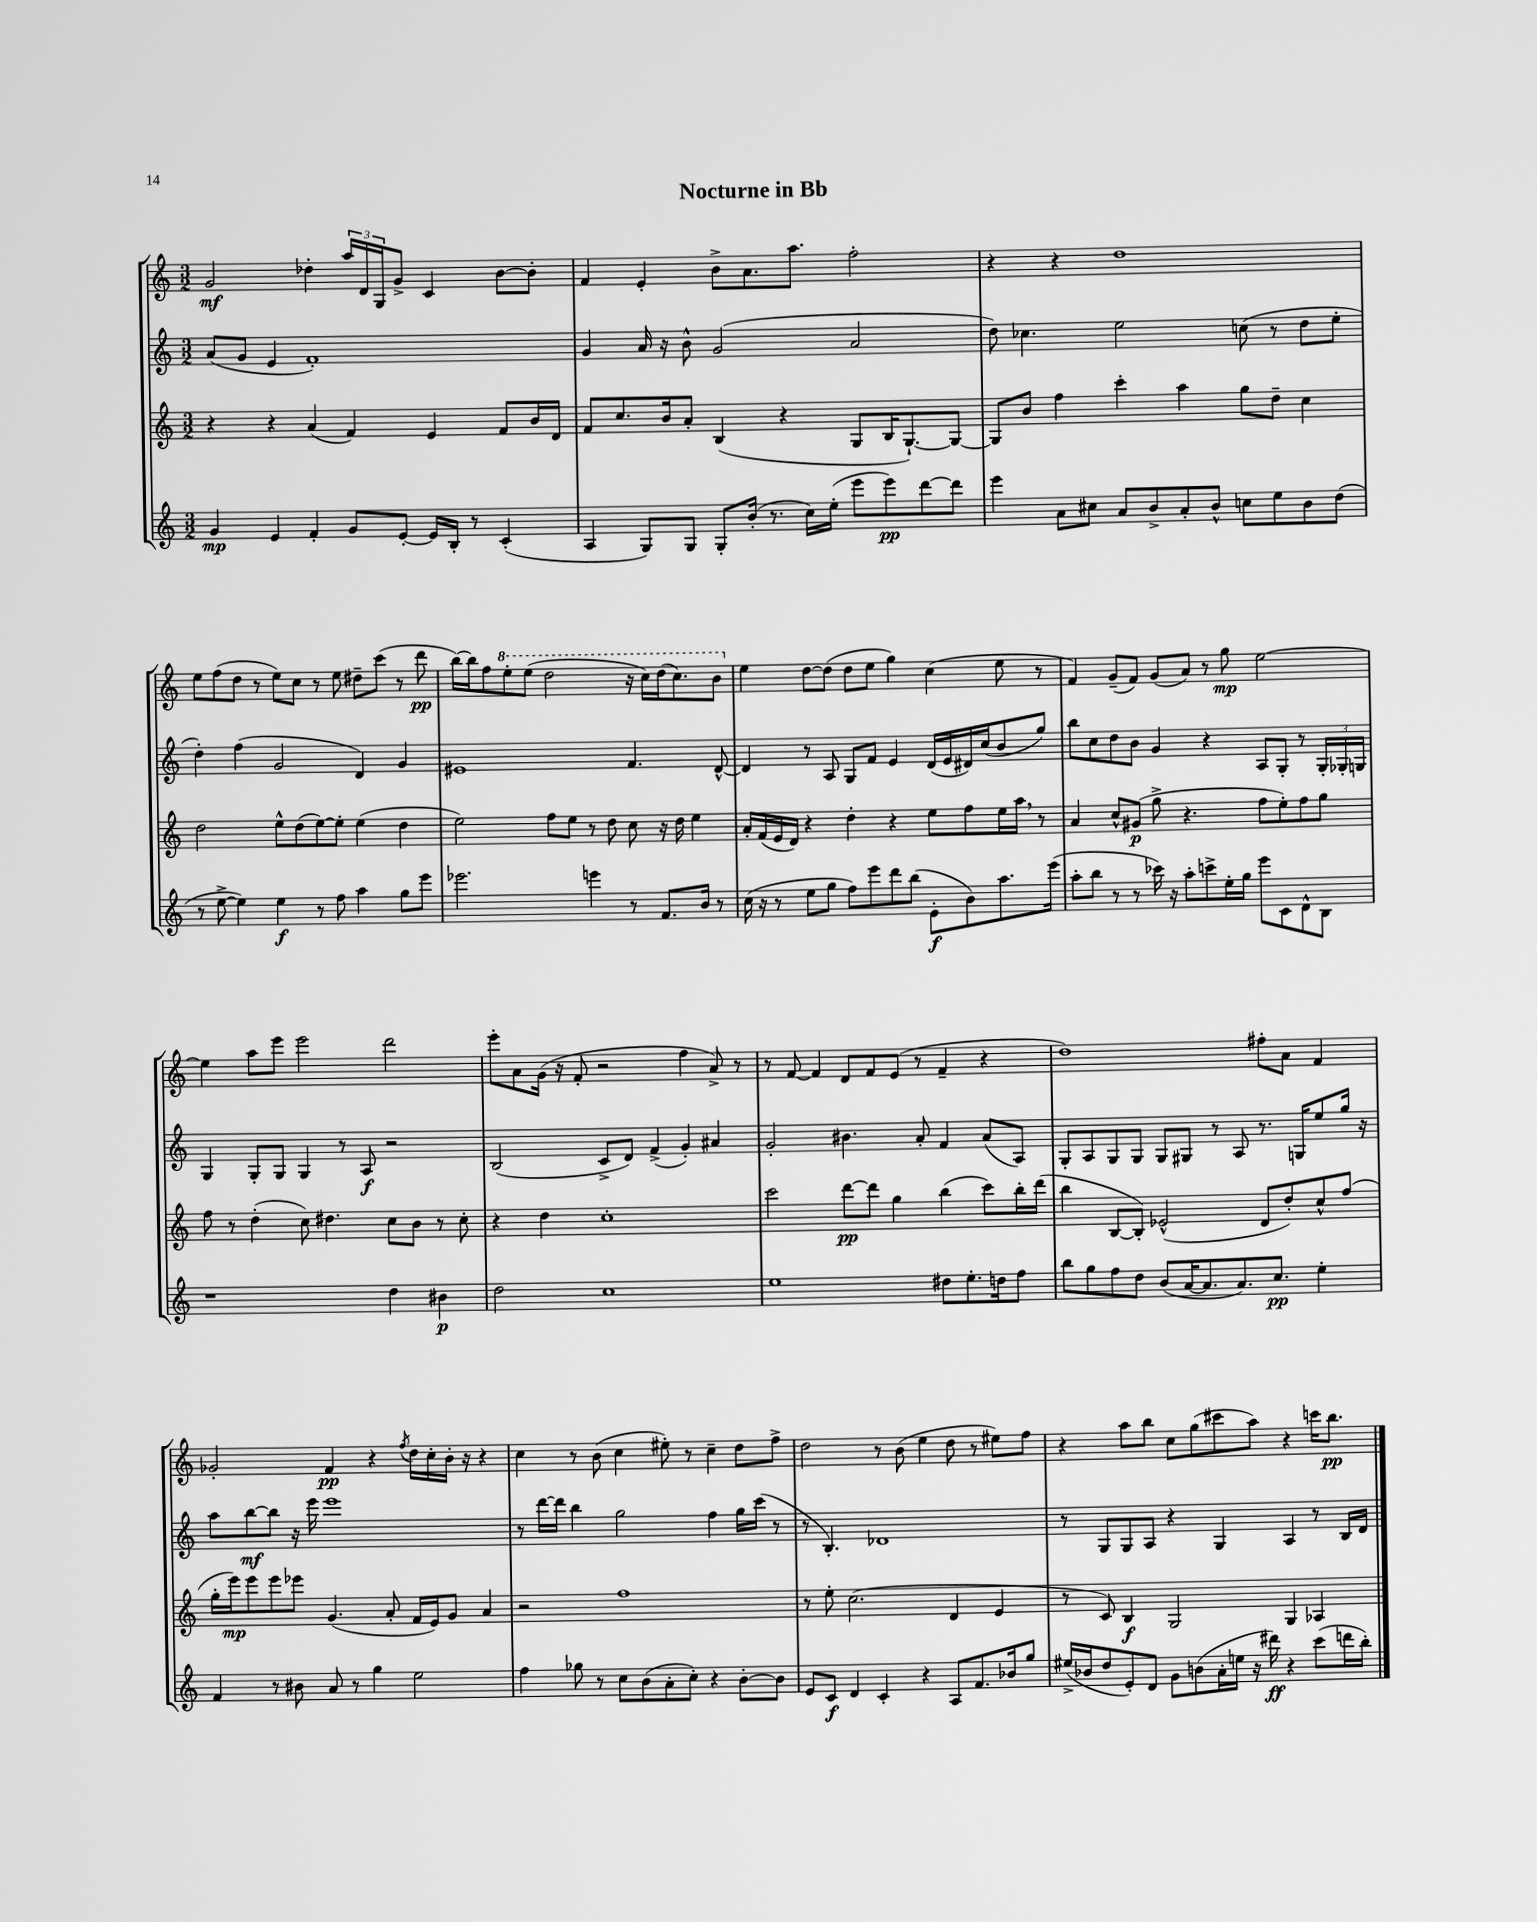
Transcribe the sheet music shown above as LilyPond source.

\header { title = "Nocturne in Bb" }
<<
\new StaffGroup <<
\new Staff = "s0" {
    \clef treble \key c \major \numericTimeSignature \time 3/2
    g'2\mf des''4-. \tuplet 3/2 { a''16 d'16 g16 } g'8-> c'4 b'8~ b'8-. |
    f'4 e'4-. b'8-> a'8. a''8. f''2-. |
    r4 r4 d''1 |
    e''8 f''8( d''8 r8 e''8) c''8 r8 e''8 dis''8-- c'''8( r8 d'''8\pp |
    b''16~) b''16 f''8 \ottava #1 e'''8-. e'''8( d'''2 r16 c'''16) d'''16( c'''8.) b''8 \ottava #0 |
    e''4 d''8~ d''8( d''8 e''8 g''4) c''4( e''8 r8 |
    f'4) g'8--( f'8) g'8( a'8) r8 g''8\mp e''2~ |
    e''4 a''8 e'''8 e'''2 d'''2 |
    e'''8-. a'8 g'16( r16 f'8-. r2 f''4 a'8->) r8 |
    r8 f'8~ f'4 d'8 f'8 e'8( r8 f'4-- r4 |
    d''1) fis''8-. a'8 f'4 |
    ges'2-. f'4\pp r4 \acciaccatura { f''8 } d''16 c''16-. b'16-. r16 r4 |
    c''4 r8 b'8( c''4 eis''8-.) r8 c''4-- d''8 f''8-> |
    d''2 r8 b'8( e''4 d''8 r8 eis''8) f''8 |
    r4 a''8 b''8 c''8 g''8( cis'''8 a''8) r4 c'''16 b''8.\pp \bar "|." |
}
\new Staff = "s1" {
    \clef treble \key c \major \numericTimeSignature \time 3/2
    a'8( g'8 e'4 f'1-.) |
    g'4 a'16 r16 b'8-^ g'2( a'2 |
    d''8) ces''4. e''2 c''8( r8 d''8 e''8-. |
    d''4-.) f''4( g'2 d'4) g'4 |
    eis'1 f'4. d'8~-^ |
    d'4 r8 a8 g8 f'8 e'4 d'16( e'16 dis'16) c''16( b'8 g''8) |
    b''8 c''8 d''8 b'8 g'4 r4 a8 g8-. r8 \tuplet 3/2 { g16-. ges16-. g16 } |
    g4 g8-. g8 g4 r8 a8\f r2 |
    b2( c'8-> d'8) f'4->( g'4-.) ais'4 |
    g'2-. bis'4. a'8-. f'4 a'8( a8) |
    g8-. a8 g8 g8 g8 gis8 r8 a8 r8. g16 e''8 g''16 r16 |
    a''8 b''8~\mf b''8 r16 e'''16 e'''1 |
    r8 d'''16~ d'''16 b''4 g''2 f''4 g''16 c'''16( r8 |
    r8 b4.-.) des'1 |
    r8 g8 g8 a8 r4 g4 a4 r8 b16 d'16 \bar "|." |
}
\new Staff = "s2" {
    \clef treble \key c \major \numericTimeSignature \time 3/2
    r4 r4 a'4( f'4) e'4 f'8 b'16 d'16 |
    f'8 c''8. b'16 a'8-. b4( r4 g8 b16 g8.~-!) g8~ |
    g8 b'8 f''4 c'''4-. a''4 g''8 d''8-- c''4 |
    d''2 e''8-^ d''8( e''8~) e''8-. e''4( d''4 |
    e''2) f''8 e''8 r8 d''8 c''8 r16 d''16 e''4 |
    a'16-. f'16( e'16 d'16) r4 d''4-. r4 e''8 f''8 e''16 a''16 \breathe r8 |
    a'4 c''8-^ gis'8\p( g''8-> r4. f''8 e''8-.) f''8 g''8 |
    f''8 r8 d''4-.( c''8) dis''4. c''8 b'8 r8 c''8-. |
    r4 d''4 c''1-. |
    c'''2 d'''8~\pp d'''8 g''4 b''4( c'''8) b''16-. d'''16( |
    b''4 b8~ b8-.) ees'2-^( d'8 d''8-.) c''8-^ f''8( |
    g''16-. e'''16\mp) e'''8 e'''8 ees'''8 g'4.( a'8-. f'16 e'16) g'8 a'4 |
    r2 f''1 |
    r8 e''8-. c''2.( d'4 e'4 |
    r8 c'8) b4\f g2 g4 aes4 \bar "|." |
}
\new Staff = "s3" {
    \clef treble \key c \major \numericTimeSignature \time 3/2
    g'4\mp e'4 f'4-. g'8 e'8~-. e'16 b16-. r8 c'4-.( |
    a4 g8) g8 g8-. b'16-.( r8. c''16) e''16-.( e'''8 e'''8\pp) d'''8~ d'''8 |
    e'''4 a'8 cis''8 a'8 b'8-> a'8-. b'8-^ c''8 e''8 b'8 d''8( |
    r8 e''8~-> e''4) e''4\f r8 f''8 a''4 g''8 e'''8 |
    ees'''2. e'''4 r8 f'8. b'16 r8 |
    c''16( r16 r8 e''8 g''8 f''8) e'''8 d'''8 b''8( e'8-.\f b'8) a''8. e'''16( |
    a''8-. b''8 r8 r8 ces'''16) r16 a''8-. c'''8-> e''16-. g''16 e'''8 c'8 d'8-^ b8 |
    r1 d''4 bis'4\p |
    d''2 c''1 |
    e''1 dis''8 e''8.-. d''16 f''8 |
    b''8 g''8 f''8 d''8 b'8( a'16~ a'8. a'8.) c''8.\pp e''4-. |
    f'4 r8 bis'8 a'8 r8 g''4 e''2 |
    f''4 ges''8 r8 c''8 b'8( a'8-. c''8-.) r4 b'8~-. b'8 |
    e'8 c'8\f d'4 c'4-. r4 a8 f'8. bes'16 g''8 |
    eis''16->( bes'16 d''8 e'8-.) d'8 g'8 b'8( a'16-. e''16 r16 dis'''16\ff) r4 c'''8( d'''16 b''16-.) \bar "|." |
}
>>
>>
\layout { \context { \Score \remove "Bar_number_engraver" } }
